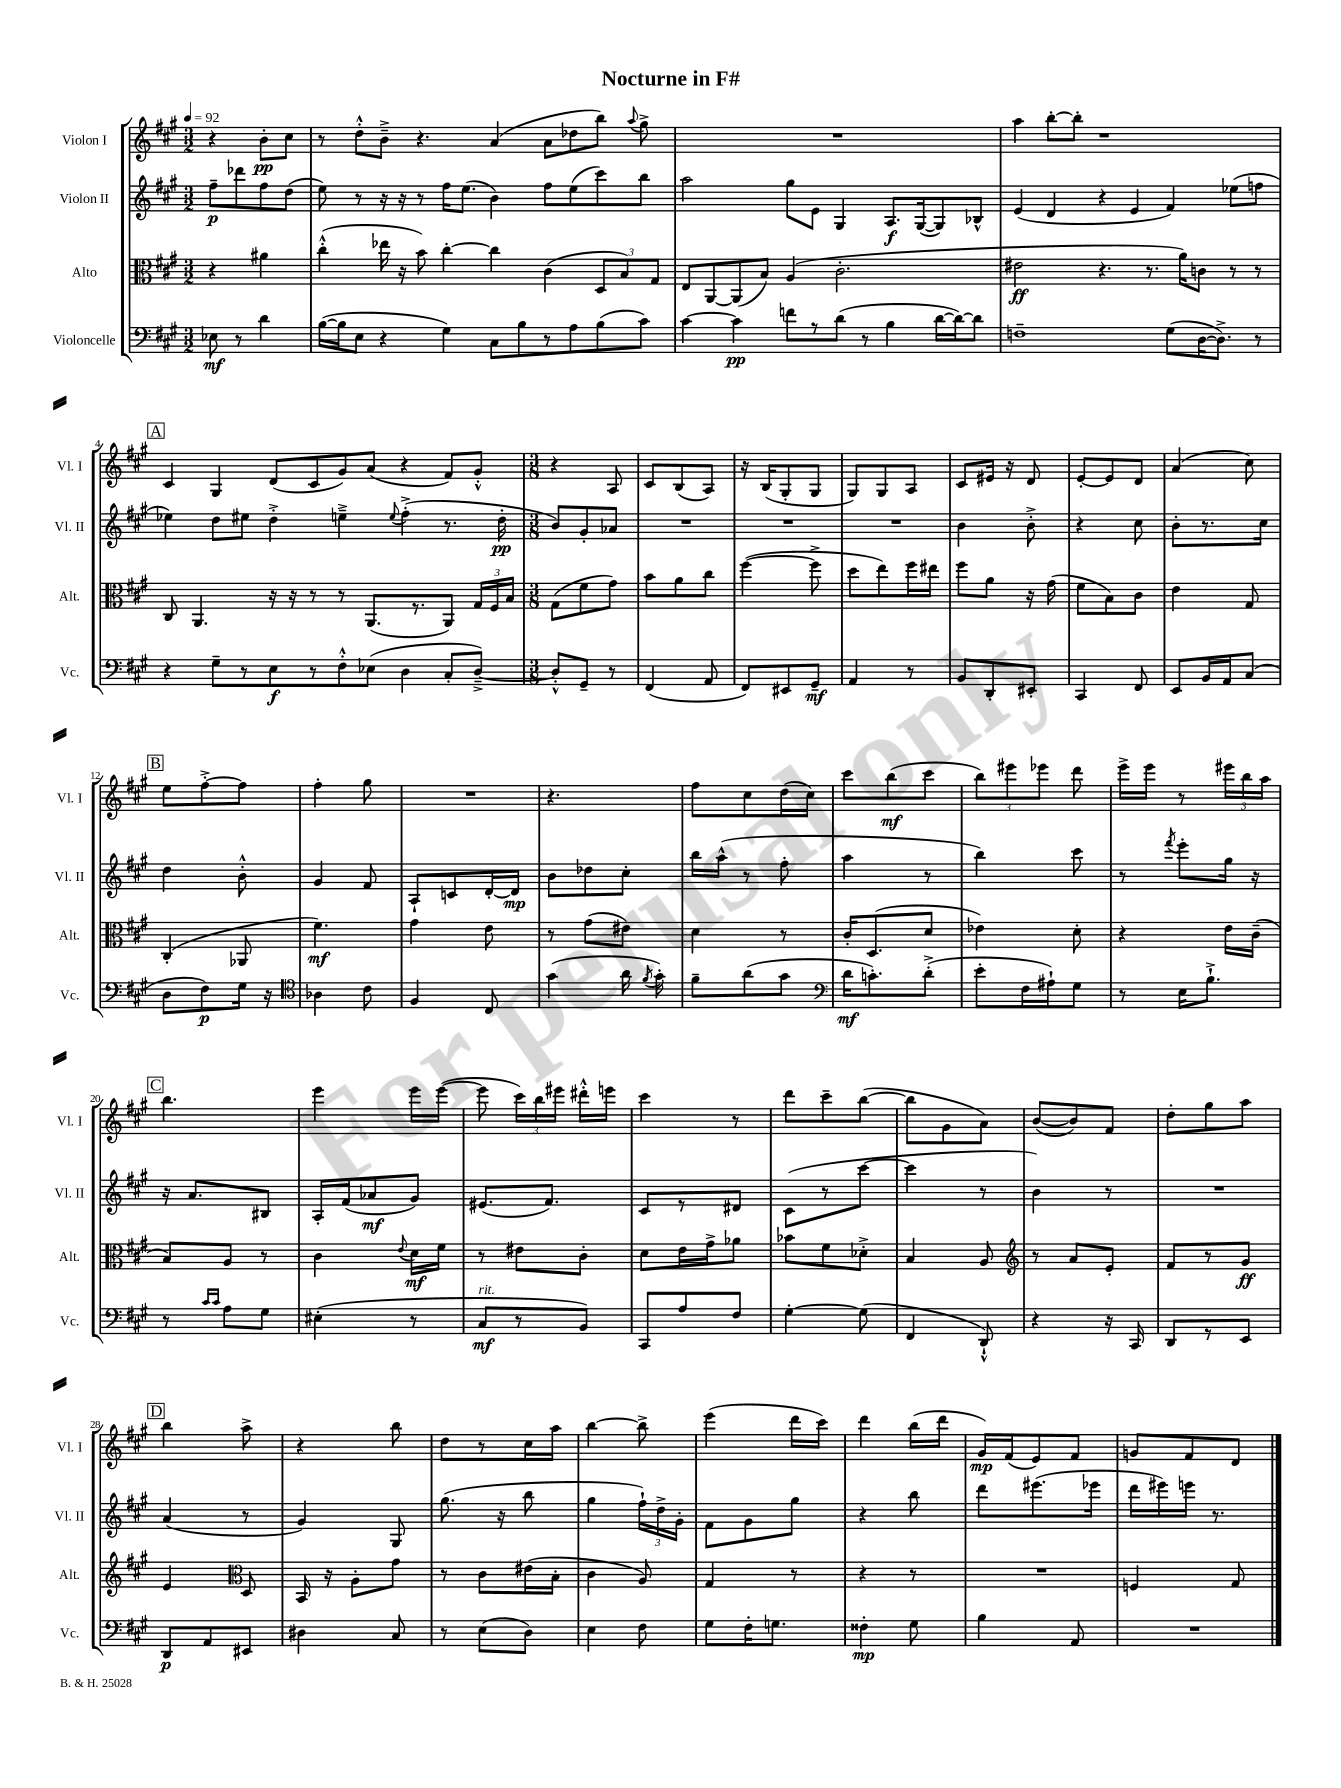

**kern	**kern	**kern	**kern
*staff4	*staff3	*staff2	*staff1
*clefF4	*clefC3	*clefG2	*clefG2
*k[f#c#g#]	*k[f#c#g#]	*k[f#c#g#]	*k[f#c#g#]
*M3/2	*M3/2	*M3/2	*M3/2
*MM92	*MM92	*MM92	*MM92
8E-	4r	8ff#~	4r
8r	.	8ddd-	.
4d	4a#	8ff#	8b'
.	.	(8dd	8cc#
=	=	=	=
([16B	(4cc#'^^	8ee)	8r
16B]	.	.	.
8E	.	8r	8dd'^^
4r	16ee-	16r	8b~^
.	16r	16r	.
.	8b)	8r	4.r
4G#)	[4cc#'	16ff#	.
.	.	(8.ee	.
8C#	4cc#]	4b)	(4a
8B	.	.	.
8r	(4c#	8ff#	8a
8A	.	(8ee	8dd-
(8B	12D	8ccc#)	8bb)
.	12B)	.	.
.	.	.	8qqaa
8c#)	.	8bb	8gg#^
.	12G#	.	.
=	=	=	=
[4c#	8E	2aa	1.r
.	[8AA	.	.
4c#]	(8AA]	.	.
.	8B)	.	.
8f	(4A	8gg#	.
8r	.	8e	.
(8d	2.c#'	4G#	.
8r	.	.	.
4B	.	8.A	.
.	.	([16G#	.
[16d	.	8G#])	.
16d_)	.	.	.
8d]	.	8B-^^	.
=	=	=	=
1F~	2e#	(4e	4aa
.	.	4d	[8bb'
.	.	.	8bb']
.	4.r	4r	1r
.	.	4e	.
.	8.r	.	.
(8G#	.	4f#)	.
.	16a)	.	.
[16D	8c	.	.
8.D^])	.	.	.
.	8r	(8ee-	.
8r	8r	8ff	.
=	=	=	=
4r	8C#	4ee-)	4c#
.	4.AA	.	.
8G#~	.	8dd	4G#
8r	.	8ee#	.
8E	16r	4dd'^	(8d
.	16r	.	.
8r	8r	.	8c#
8F#'^^	8r	4ee~^	8g#)
(8E-	(8.AA	.	(8a
.	.	8qqee	.
4D	.	(4ff#'^	4r
.	8.r	.	.
8C#'	8AA)	8.r	8f#)
[8D~^)	24G#	.	8g#'^^
.	24F#	.	.
.	.	16dd'	.
.	24B	.	.
=	=	=	=
*M3/8	*M3/8	*M3/8	*M3/8
8D'^^]	(8G#	8b)	4r
8GG#~	8f#	8g#'	.
8r	8g#)	8a-	8A
=	=	=	=
(4FF#	8b	4.r	8c#
.	8a	.	(8B
8AA	8cc#	.	8A)
=	=	=	=
8FF#)	([4ff#	4.r	16r
.	.	.	(16B
8EE#	.	.	8G#'
8GG#~	8ff#^]	.	8G#
=	=	=	=
4AA	8dd	4.r	8G#)
.	8ee)	.	8G#
8r	16ff#	.	8A
.	16ee#	.	.
=	=	=	=
8BB	8ff#	4b	8c#
8DD'	8a	.	16e#
.	.	.	16r
8EE#'	16r	8b'^	8d
.	(16g#	.	.
=	=	=	=
4CC#	8f#	4r	[8e'
.	8B)	.	8e]
8FF#	8c#	8cc#	8d
=	=	=	=
8EE	4e	8b'	(4a
16BB	.	8.r	.
16AA	.	.	.
(8C#	8G#	.	8cc#)
.	.	16cc#	.
=	=	=	=
8D	(4C#'	4dd	8ee
8F#)	.	.	[8ff#'^
16G#	8AA-	8b'^^	8ff#]
16r	.	.	.
=	=	=	=
*clefC4	*	*	*
4A-	4.f#)	4g#	4ff#'
8c#	.	8f#	8gg#
=	=	=	=
4F#	4g#	8A`	4.r
.	.	8c	.
8C#	8e	[16d'	.
.	.	16d]	.
=	=	=	=
(4g#	8r	8b	4.r
.	(8g#	8dd-	.
16a	8e#)	8cc#'	.
8qf#	.	.	.
16g#')	.	.	.
=	=	=	=
8f#~	4d	16bb	8ff#
.	.	(16aa^^	.
(8a	.	8r	8cc#
8g#	8r	8ff#'	(16dd
.	.	.	16cc#)
=	=	=	=
*clefF4	*	*	*
16d	16c#'	4aa	8ccc#
8.c')	(8.D	.	.
.	.	.	(8bb
(8d'^	8d	8r	8ccc#
=	=	=	=
8e'	4e-)	4bb)	12bb)
.	.	.	12eee#
16F#	.	.	.
.	.	.	12eee-
16A#`)	.	.	.
8G#	8d'	8ccc#	8ddd
=	=	=	=
8r	4r	8r	16eee^
.	.	.	16eee
.	.	8qfff#	.
16E	.	8eee'	8r
8.B`^	.	.	.
.	16e	16gg#	24eee#
.	.	.	24bb
.	(16c#~	16r	.
.	.	.	24aa
=	=	=	=
8r	8B)	16r	4.bb
.	.	8.a	.
16qqc#	.	.	.
16qqc#	.	.	.
8A	8A	.	.
8G#	8r	8B#	.
=	=	=	=
(4E#'	4c#	16A'	4eee
.	.	(16f#	.
.	.	8a-	.
.	8qqe	.	.
8r	16d	8g#)	16eee
.	16f#	.	([16eee
=	=	=	=
8C#	8r	(8.e#	8eee]
8r	8e#	.	24ccc#)
.	.	.	24bb
.	.	8.f#)	.
.	.	.	24eee#
8BB)	8c#'	.	16ddd#'^^
.	.	.	16eee
=	=	=	=
8CC#	8d	8c#	4ccc#
8A	16e	8r	.
.	16g#^	.	.
8F#	8a-	8d#	8r
=	=	=	=
[4G#'	8b-	(8c#	8ddd
.	8f#	8r	8ccc#~
(8G#]	8d-'^	[8ccc#	([8bb
=	=	=	=
4FF#	4B	4ccc#]	8bb]
.	.	.	8g#
8DD`^^)	8A	8r	8a)
=	=	=	=
*	*clefG2	*	*
4r	8r	4b)	([8b
.	8a	.	8b])
16r	8e'	8r	8f#
16CC#	.	.	.
=	=	=	=
8DD	8f#	4.r	8dd'
8r	8r	.	8gg#
8EE	8g#	.	8aa
=	=	=	=
8DD	4e	(4a	4bb
8AA	.	.	.
*	*clefC3	*	*
8EE#	8D	8r	8aa^
=	=	=	=
4D#	16BB	4g#)	4r
.	16r	.	.
.	8A'	.	.
8C#	8g#	8G#	8bb
=	=	=	=
8r	8r	(8.gg#	8dd
(8E	8c#	.	8r
.	.	16r	.
8D)	(16e#	8bb	16cc#
.	16B'	.	16aa
=	=	=	=
4E	4c#	4gg#	[4bb
8F#	8A)	24ff#`)	8bb^]
.	.	24dd^	.
.	.	24g#'	.
=	=	=	=
8G#	4G#	8f#	(4eee
16F#'	.	8g#	.
8.G	.	.	.
.	8r	8gg#	16ddd
.	.	.	16ccc#)
=	=	=	=
4F##'	4r	4r	4ddd
8G#	8r	8bb	(16bb
.	.	.	16ddd
=	=	=	=
4B	4.r	8ddd	16g#)
.	.	.	(16f#
.	.	(8.eee#	8e)
8AA	.	.	8f#
.	.	16eee-	.
=	=	=	=
4.r	4F	16ddd	8g
.	.	16eee#)	.
.	.	16eee	8f#
.	.	8.r	.
.	8G#	.	8d
==	==	==	==
*-	*-	*-	*-
